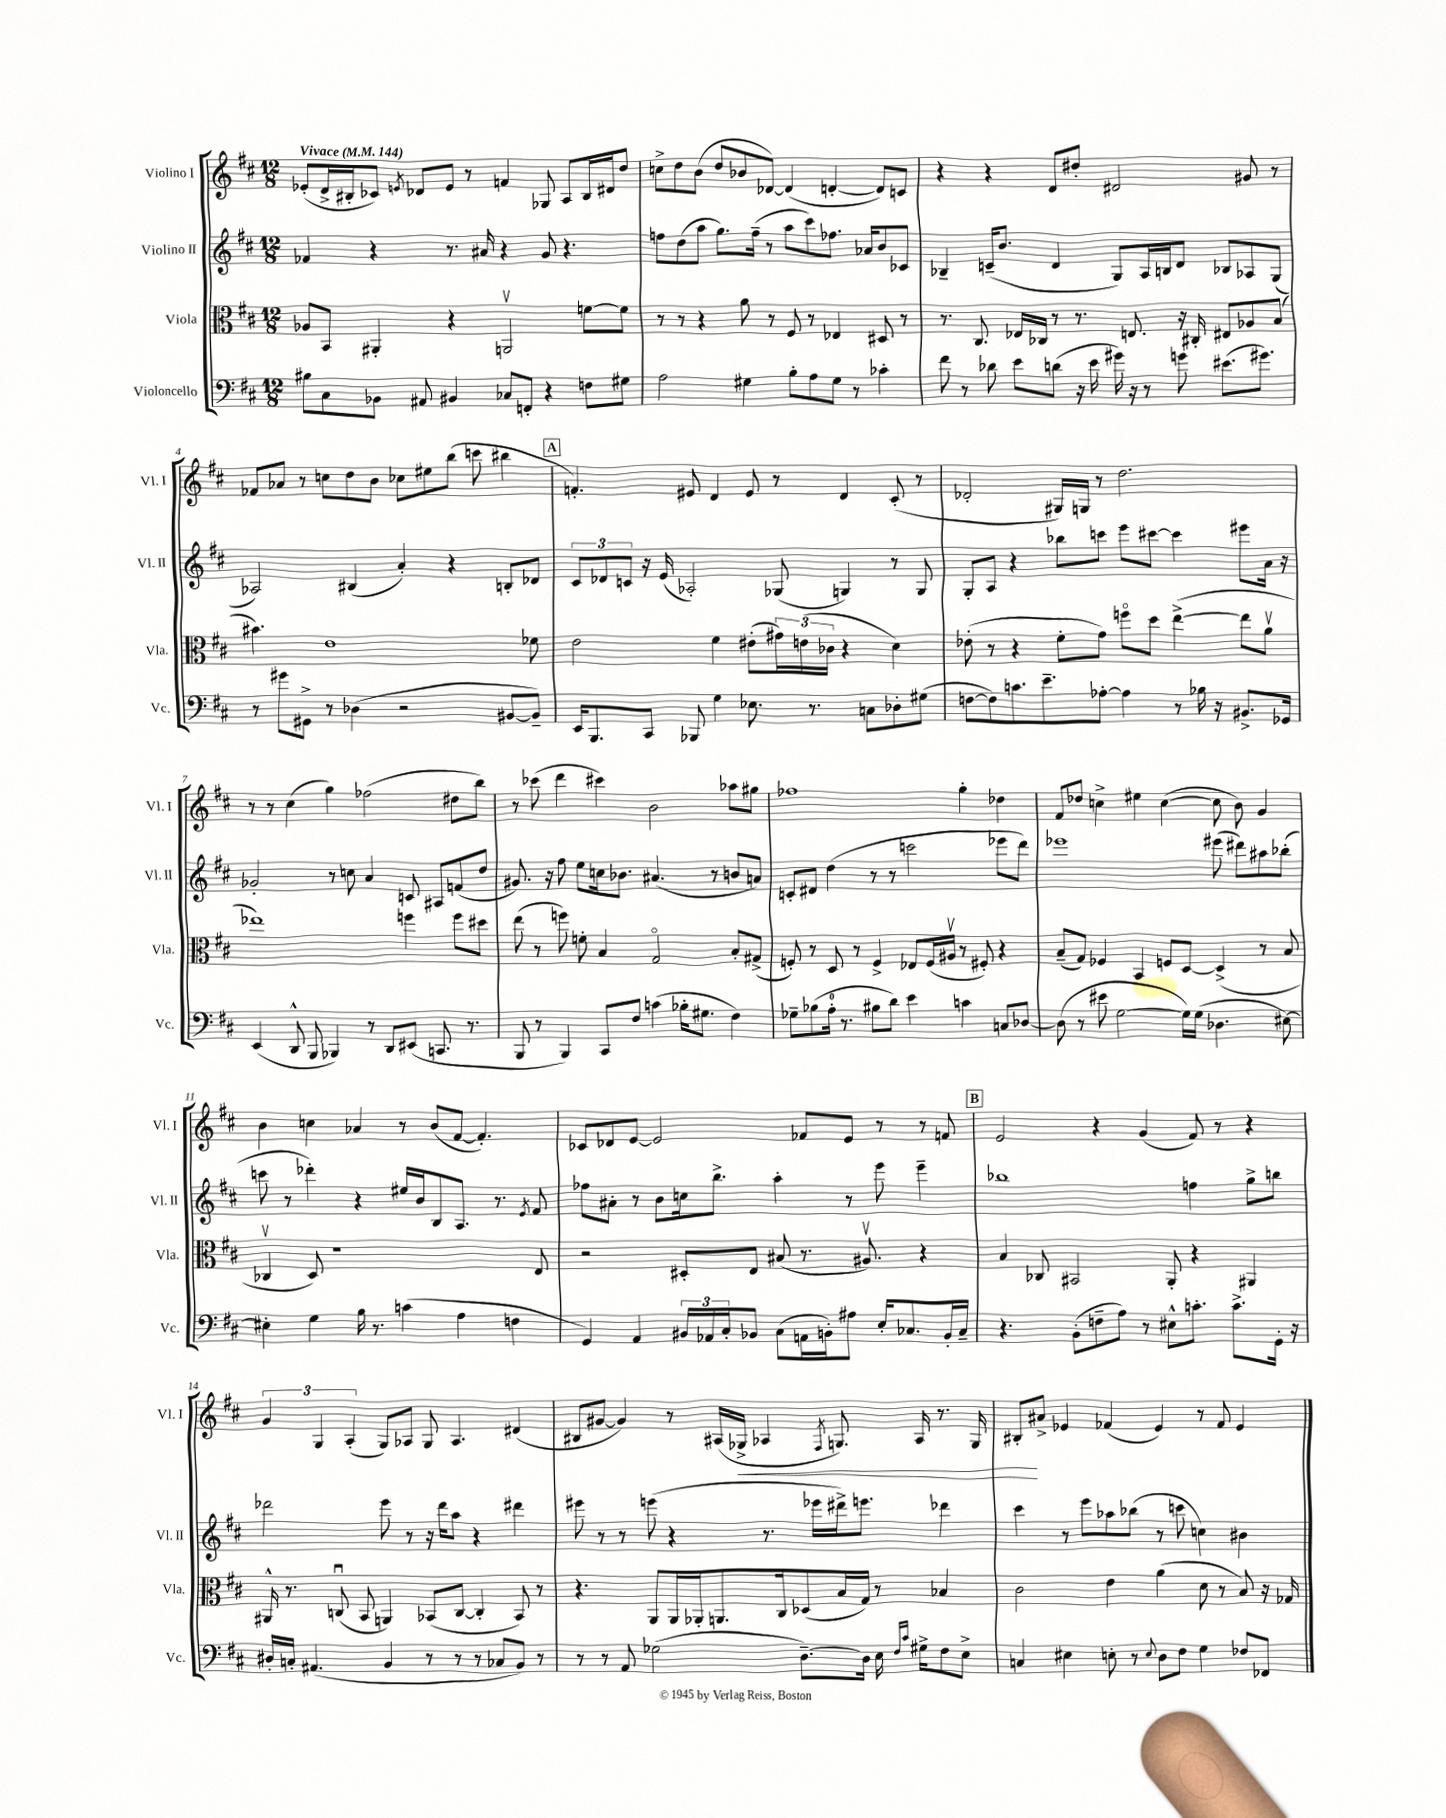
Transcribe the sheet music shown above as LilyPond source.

<<
\new StaffGroup <<
\new Staff = "s0" \with { instrumentName = "Violino I" shortInstrumentName = "Vl. I" } {
    \clef treble \key d \major \numericTimeSignature \time 12/8 \tempo "Vivace" 4 = 144
    ees'8-.( d'16-> bis16-. ces'8) \acciaccatura { e'8 } des'8 e'8 r8 f'4 ges8 a8 bis16 dis'16 d''8 |
    c''8-> d''8 b'8( d''8 bes'8 des'8~) des'4( d'4~-. d'8) c'8 |
    r4 r4 d'8 dis''8-. dis'2 gis'8 r8 |
    fes'8 aes'8 r8 c''8 d''8 b'8 ces''8 eis''8 b''8( c'''8 bis''4 |
    \mark \markup { \box "A" } f'4.-.) eis'8 d'4 eis'8 r8 d'4 cis'8-.( r8 |
    des'2-. gis16) g16 r8 d''2. |
    r8 r8 cis''4( g''4) fes''2( dis''8 b''8) |
    r8 ces'''8( d'''4 cis'''4) b'2 aes''8 gis''8 |
    fes''1 g''4-. des''4 |
    fis'8 des''8 c''4-> eis''4 c''4~( c''8 b'8) g'4 |
    b'4 c''4 aes'4 r8 b'8( fis'8~ fis'4.-.) |
    ces'8 des'8 e'8~ e'2 fes'8 e'8 r8 r8 f'8 |
    \mark \markup { \box "B" } e'2 r4 g'4( fis'8) r8 r4 |
    \tuplet 3/2 { g'4 g4 a4-.( } g8) aes8 g8 aes4. dis'4( |
    bis8 gis'8~ gis'4) r8 ais16( ges16->\< aes4 \acciaccatura { fis8 } g8.) aes16 r8. g16 |
    bis8-.\! ais'8-> ees'4 fes'4( ees'4) r8 fes'8 ees'4 \bar "|." |
}
\new Staff = "s1" \with { instrumentName = "Violino II" shortInstrumentName = "Vl. II" } {
    \clef treble \key d \major \numericTimeSignature \time 12/8
    fes'4 r4 r8. ais'16 r4 g'8 r4. |
    f''8 d''8( a''8 g''8.) f''16--( r8 a''8 cis'''8) fes''8. aes'16 b'8 ces'8 |
    bes4-- c'16--( b'8. d'4 g8) a16 b16 d'8 bes8 aes8 g8( |
    aes2) bis4( a'4-.) r4 b8-. des'8 |
    \mark \markup { \box "A" } \tuplet 3/2 { cis'8 des'8 c'8 } r16 e'16( aes2-.) ges8( g4) r8 g8 |
    g8-. a8 r4 bes''8 c'''8 e'''8 cis'''8~ cis'''4 eis'''8 a'16 r16 |
    ges'2-. r8 c''8 a'4 c'8 ais8 f'8( d''8 |
    gis'8.) r16 fis''8 e''8 c''16 bes'8. ais'4.( r8 b'8 a'8) |
    c'8-. dis'8 d''4( r8 r8 c'''2 ees'''8 d'''8) |
    ees'''1 eis'''8( dis'''8) ais''8 bes''8-.( |
    c'''8 r8 des'''4-.) r4 eis''16 b'16 b8 a8. r8. \acciaccatura { e'8 } fis'8 |
    fes''8 ais'8-. r8 b'8 c''16 b''8.-> a''4-. r8 e'''8 e'''4-- |
    \mark \markup { \box "B" } bes''1 f''4 g''8-> b''8 |
    des'''2 e'''8 r8 r16 des'''16 a''8 r4 dis'''4 |
    eis'''8 r8 r8 e'''8( r4 r8. ees'''16 dis'''16->) e'''8. des'''4 |
    cis'''4 r8 e'''8 aes''8 bes''8( r8 c'''8 c''4) bis'4 \bar "|." |
}
\new Staff = "s2" \with { instrumentName = "Viola" shortInstrumentName = "Vla." } {
    \clef alto \key d \major \numericTimeSignature \time 12/8
    aes8 b,8 ais,4-. r4 a,2\upbow f'8~ f'8 |
    r8 r8 r4 a'8 r8 fis8 r8 ees4 dis8 r8 |
    r8. cis8. ees16 ces16 r8 r8. e8. r16 cis16-. eis8 aes8 b8( |
    bis'4.) e'1 fes'8 |
    \mark \markup { \box "A" } e'2 fis'4 eis'8-.( \tuplet 3/2 { gis'16) e'16( ces'16 } r4 d'4) |
    ees'8-.( r8 r4 fis'8-. g'8) f''8\flageolet d''8 e''4~->( e''8 a'8\upbow |
    ees''1) f''4 f''8 dis''8 |
    e''8( r8 f''8) f'8-. b4 g2\flageolet b8-. gis8->( |
    f8-.) r8 d8 r8 f4-> ees8 f16( ais16\upbow r8 fis8-.) r4 |
    b8--( g8) fes4 b,4 f8 d8~ d4->( r8 b8 |
    ces4\upbow d8) r1 e8 |
    r2 dis8-. e8 bis8( r8. ais8.\upbow) r4 |
    \mark \markup { \box "B" } b4 ces8 bis,2 a,8-. r4 ais,4 |
    ais,16-^ r8. c8\downbow( b,8 a,4) bes,8( c8~ c4-. bes,8) r8 |
    r4. a,8 a,16 aes,16-. a,8. cis16 des8( b16 g16) r8 bes4 |
    cis'2 e'4 a'4( d'8 r8 b8) r16 ges16 \bar "|." |
}
\new Staff = "s3" \with { instrumentName = "Violoncello" shortInstrumentName = "Vc." } {
    \clef bass \key d \major \numericTimeSignature \time 12/8
    bis8 cis8 bes,8 ais,8 bis,4 ces8 f,8-. r4 f8 gis8 |
    a2 gis4 b8-. a8 gis8 r8 ces'4-. |
    fis'8 r8 des'8 e'8 d'8( r16 e'16 gis'16) r16 r8 g'8 eis'8.( gis'8.) |
    r8 gis'8 gis,8-> r8 des4( r2 bis,8~ bis,8--) |
    \mark \markup { \box "A" } e,16 b,,8. cis,8 bes,,8 g4 ees8. r8. c8 des8-. gis8( |
    f8~ f8) c'8. e'8.-- aes8~-. aes4 r8 bes16 r16 bis,8.-> ges,16 |
    e,4( d,8-^ b,,8 bes,,4) r8 d,8 eis,8( c,8. r8. |
    b,,8 r8 b,,4) cis,8 fis8 c'4( bes16-. gis8. fis4) |
    ges8-- bes8( a16-0-. r8. bis8 d'8) e'4 c'4 c8 des8~ |
    des8( r8 eis'8 g2~ g16) g16( des4. eis8~) |
    eis4-. g4 b16 r8. c'4( a4 f4 |
    g,4) a,4 \tuplet 3/2 { bis,16 aes,16 cis16-. } bes,8 cis8( a,16 b,16-.) ais8 e16-. ces8. b,16-. ces16-- |
    \mark \markup { \box "B" } r4. b,8-.( f8-- a8) r8 eis8-^ c'8.-. c'8.-> g,16-. r16 |
    dis16-. c16-. ais,4.( b,4 r8 r8 r8 ces8 b,8) r8 |
    r8 r8 a,8 ges2( d8.~--) d16 e16 \grace { fis16 cis'16 } gis16-> fis8 e8-> |
    c4 eis4 e8-. r8 \appoggiatura { e8 } d8 fis8 g4 fes8 fes,8 \bar "|." |
}
>>
>>
